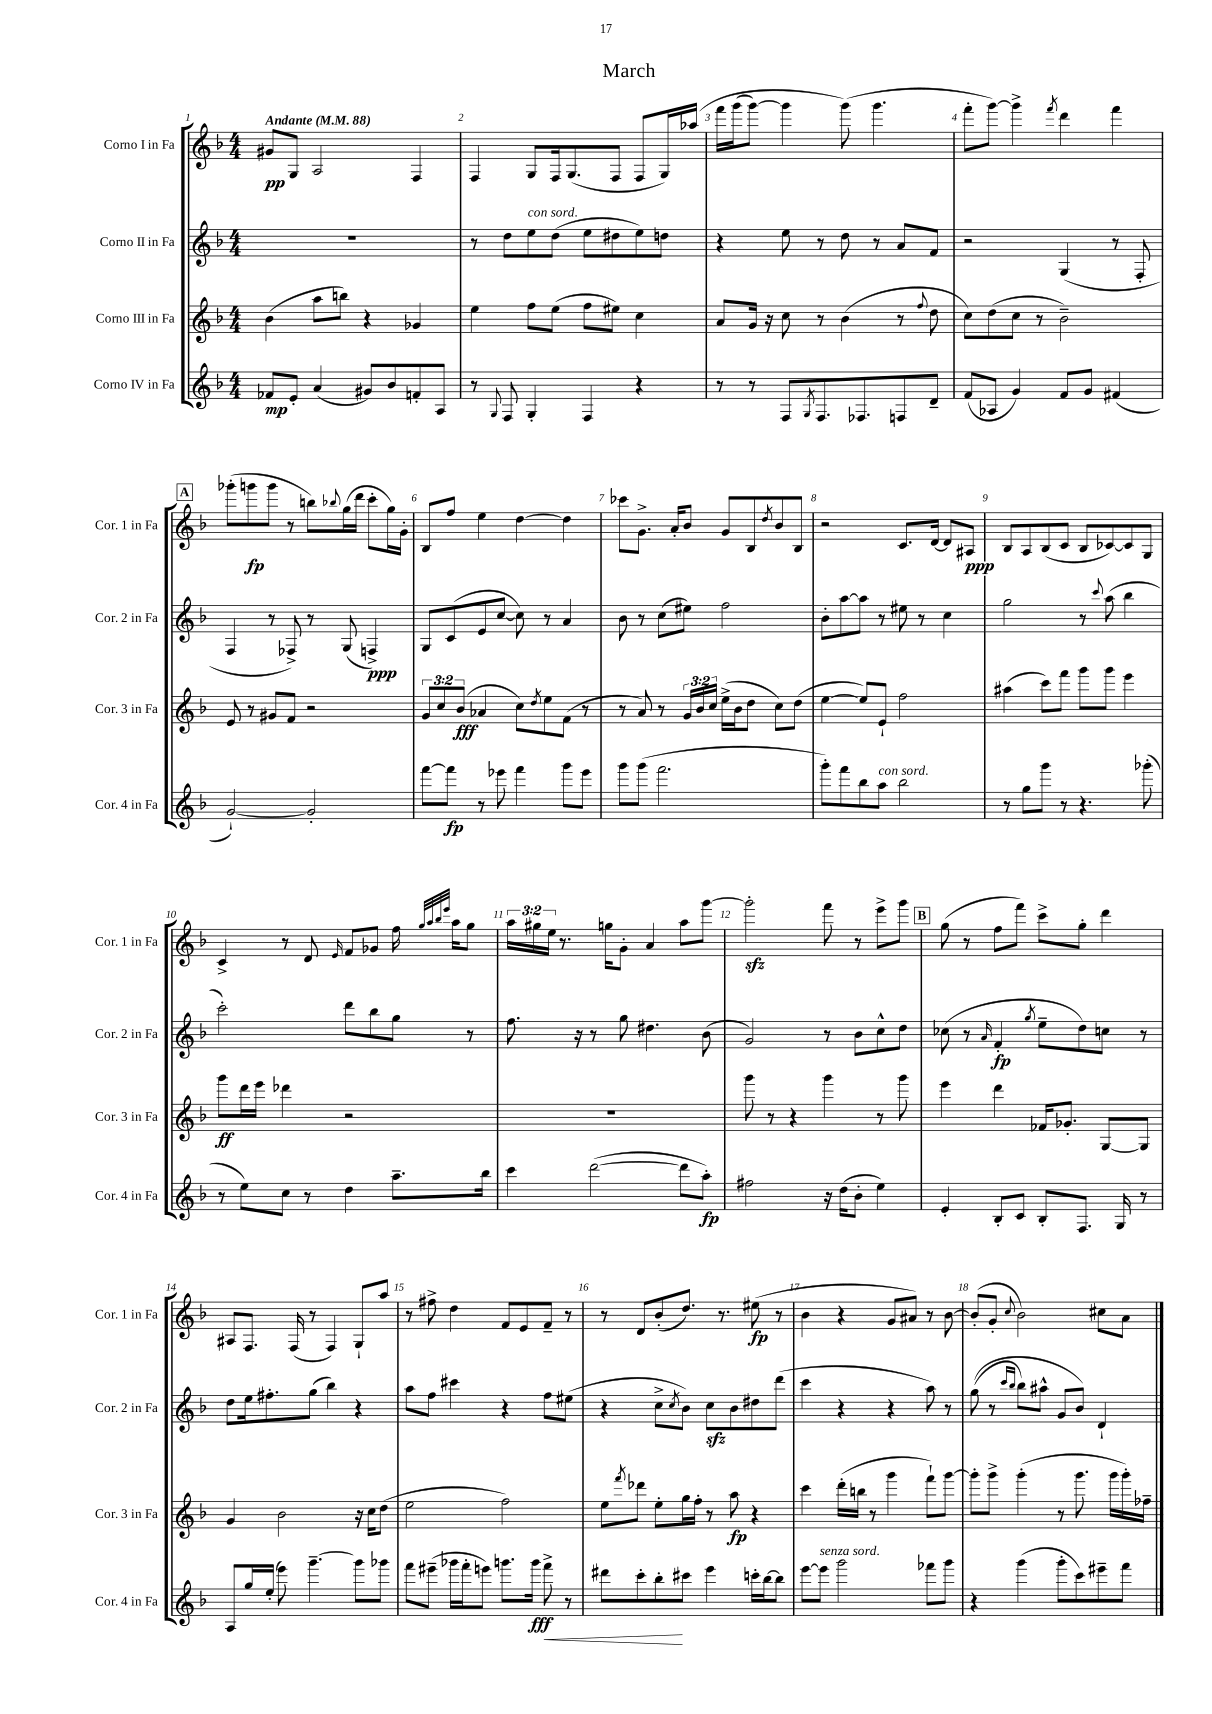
\header { title = "March" }
<<
\new StaffGroup <<
\new Staff = "s0" \with { instrumentName = "Corno I in Fa" shortInstrumentName = "Cor. 1 in Fa" } {
    \clef treble \key f \major \numericTimeSignature \time 4/4 \override Staff.TupletNumber.text = #tuplet-number::calc-fraction-text \tempo "Andante" 4 = 88
    gis'8\pp g8 a2 f4 |
    f4 g8 f16 g8.( f8 f8 g16) aes''16\( |
    f'''16 g'''16( g'''8~) g'''4 g'''8(\) g'''4. |
    f'''8-. g'''8~) g'''4-> \acciaccatura { f'''8 } d'''4 f'''4 |
    \mark \markup { \box "A" } ges'''8-.( g'''8\fp g'''8 r8 b''8) \appoggiatura { bes''8 } g''16( d'''16 c'''8-. g''16) g'16-. |
    bes8 f''8 e''4 d''4~ d''4 |
    ces'''8 g'8.-> a'16-. bes'8 g'8 bes8 \acciaccatura { d''8 } bes'8 bes8 |
    r2 c'8. d'16~ d'8 ais8\ppp |
    bes8 a8 bes8( c'8 bes8 ces'8~) ces'8 g8 |
    c'4-> r8 d'8 \grace { e'16 } f'8 ges'8 f''16 \grace { g''32 a''32 bes''32 e'''32 } a''16 g''8 |
    \tuplet 3/2 { a''16 gis''16 e''16 } r8. g''16 g'8-. a'4 a''8 g'''8~ |
    g'''2-.\sfz f'''8 r8 e'''8-> g'''8 |
    \mark \markup { \box "B" } g''8( r8 f''8 f'''8) c'''8-> g''8-. d'''4 |
    ais8 f8. f16( r8 f4) g8-! a''8 |
    r8 fis''8-> d''4 f'8 e'8 f'8-- r8 |
    r8 d'8 bes'8-.( d''8.) r8. eis''8\fp( r8 |
    bes'4 r4 g'8 ais'8) r8 bes'8~ |
    bes'8-.( g'8-. \appoggiatura { c''8 } bes'2) cis''8 a'8 \bar "|." |
}
\new Staff = "s1" \with { instrumentName = "Corno II in Fa" shortInstrumentName = "Cor. 2 in Fa" } {
    \clef treble \key f \major \numericTimeSignature \time 4/4
    R1 |
    r8 d''8 e''8^\markup { \italic "con sord." } d''8( e''8 dis''8 e''8) d''8 |
    r4 e''8 r8 d''8 r8 a'8 f'8 |
    r2 g4( r8 f8-. |
    \mark \markup { \box "A" } f4 r8 fes8->) r8 g8( f4->\ppp) |
    g8 c'8( e'8 c''8~ c''8) r8 a'4 |
    bes'8 r8 c''8( eis''8) f''2 |
    bes'8-. a''8~ a''8 r8 eis''8 r8 c''4 |
    g''2 r8 \appoggiatura { c'''8 } a''8( bes''4 |
    c'''2-.) d'''8 bes''8 g''8 r8 |
    f''8. r16 r8 g''8 dis''4. bes'8( |
    g'2) r8 bes'8 c''8-^ d''8 |
    \mark \markup { \box "B" } ces''8( r8 \grace { a'16 } f'4-.\fp \acciaccatura { g''8 } e''8-- d''8) c''8 r8 |
    d''8 e''16 fis''8.-. g''8( bes''4) r4 |
    a''8 f''8 cis'''4 r4 f''8 eis''8( |
    r4 c''8-> \acciaccatura { c''8 } bes'8) c''8\sfz bes'8 dis''8 d'''8( |
    c'''4 r4 r4 a''8) r8 |
    g''8(\( r8 \grace { c'''16 bes''16 } bes''8) ais''8-^ g'8 bes'8\) d'4-! \bar "|." |
}
\new Staff = "s2" \with { instrumentName = "Corno III in Fa" shortInstrumentName = "Cor. 3 in Fa" } {
    \clef treble \key f \major \numericTimeSignature \time 4/4 \override Staff.TupletNumber.text = #tuplet-number::calc-fraction-text
    bes'4( a''8 b''8) r4 ges'4 |
    e''4 f''8 e''8( f''8 eis''8) c''4 |
    a'8 g'16 r16 c''8 r8 bes'4( r8 \appoggiatura { f''8 } d''8 |
    c''8) d''8( c''8 r8 bes'2--) |
    \mark \markup { \box "A" } e'8 r8 gis'8 f'8 r2 |
    \tuplet 3/2 { g'8 c''8 bes'8\fff( } aes'4 c''8) \acciaccatura { d''8 } e''8 f'8( r8 |
    r8 a'8) r8 \tuplet 3/2 { g'16 bes'16 c''16 } e''16->( bes'16 d''8 c''8) d''8( |
    e''4~ e''8) e'8-! f''2 |
    ais''4( c'''8) f'''8 g'''8 g'''8 e'''4 |
    g'''8\ff d'''16 e'''16 des'''4 r2 |
    R1 |
    g'''8 r8 r4 g'''4 r8 g'''8 |
    \mark \markup { \box "B" } e'''4 d'''4 fes'16 ges'8.-. g8~ g8 |
    g'4 bes'2 r16 c''16 d''8( |
    e''2 f''2) |
    e''8 \acciaccatura { f'''8 } des'''8 e''8-. g''16 f''16-. r8 a''8\fp r4 |
    c'''4 d'''16-.( b''16 r8 g'''4 f'''8-!) g'''8~ |
    g'''8-. g'''8-> g'''4-.( r8 g'''8. g'''16 g'''16-.) fes''16-- \bar "|." |
}
\new Staff = "s3" \with { instrumentName = "Corno IV in Fa" shortInstrumentName = "Cor. 4 in Fa" } {
    \clef treble \key f \major \numericTimeSignature \time 4/4
    fes'8\mp e'8-. a'4( gis'8) bes'8 f'8-. a8 |
    r8 \appoggiatura { g8 } f8 g4-. f4 r4 |
    r8 r8 f8 \acciaccatura { g8 } f8. fes8. f8 d'8-- |
    f'8( aes8 g'4) f'8 g'8 fis'4( |
    \mark \markup { \box "A" } g'2~-!) g'2-. |
    f'''8~ f'''8\fp r8 ees'''8 f'''4 g'''8 ees'''8 |
    g'''8 g'''8( f'''2. |
    g'''8-.) f'''8 bes''8 a''8^\markup { \italic "con sord." } bes''2 |
    r8 g''8 g'''8 r8 r4. ges'''8-.( |
    r8 e''8) c''8 r8 d''4 a''8.-- bes''16 |
    c'''4 d'''2~( d'''8 a''8-.\fp) |
    fis''2 r16 d''16( bes'8-. e''4) |
    \mark \markup { \box "B" } e'4-. bes8-. c'8 bes8-. f8. g16 r8 |
    a8 g''16 e''16-.( e'''8) g'''4.~-- g'''8 ges'''8 |
    f'''8 eis'''8--( ges'''16 f'''16-. e'''8) g'''8. g'''16\fff f'''8->\< r8 |
    dis'''8 c'''8-. bes''8-.\! cis'''8 e'''4 c'''16-. bes''16~ bes''8 |
    e'''8~ e'''8^\markup { \italic "senza sord." } g'''2 fes'''8 g'''8 |
    r4 g'''4( g'''8-. c'''8) eis'''8-- f'''8 \bar "|." |
}
>>
>>
\layout { \context { \Score \override BarNumber.break-visibility = ##(#f #t #t) barNumberVisibility = #all-bar-numbers-visible } }
